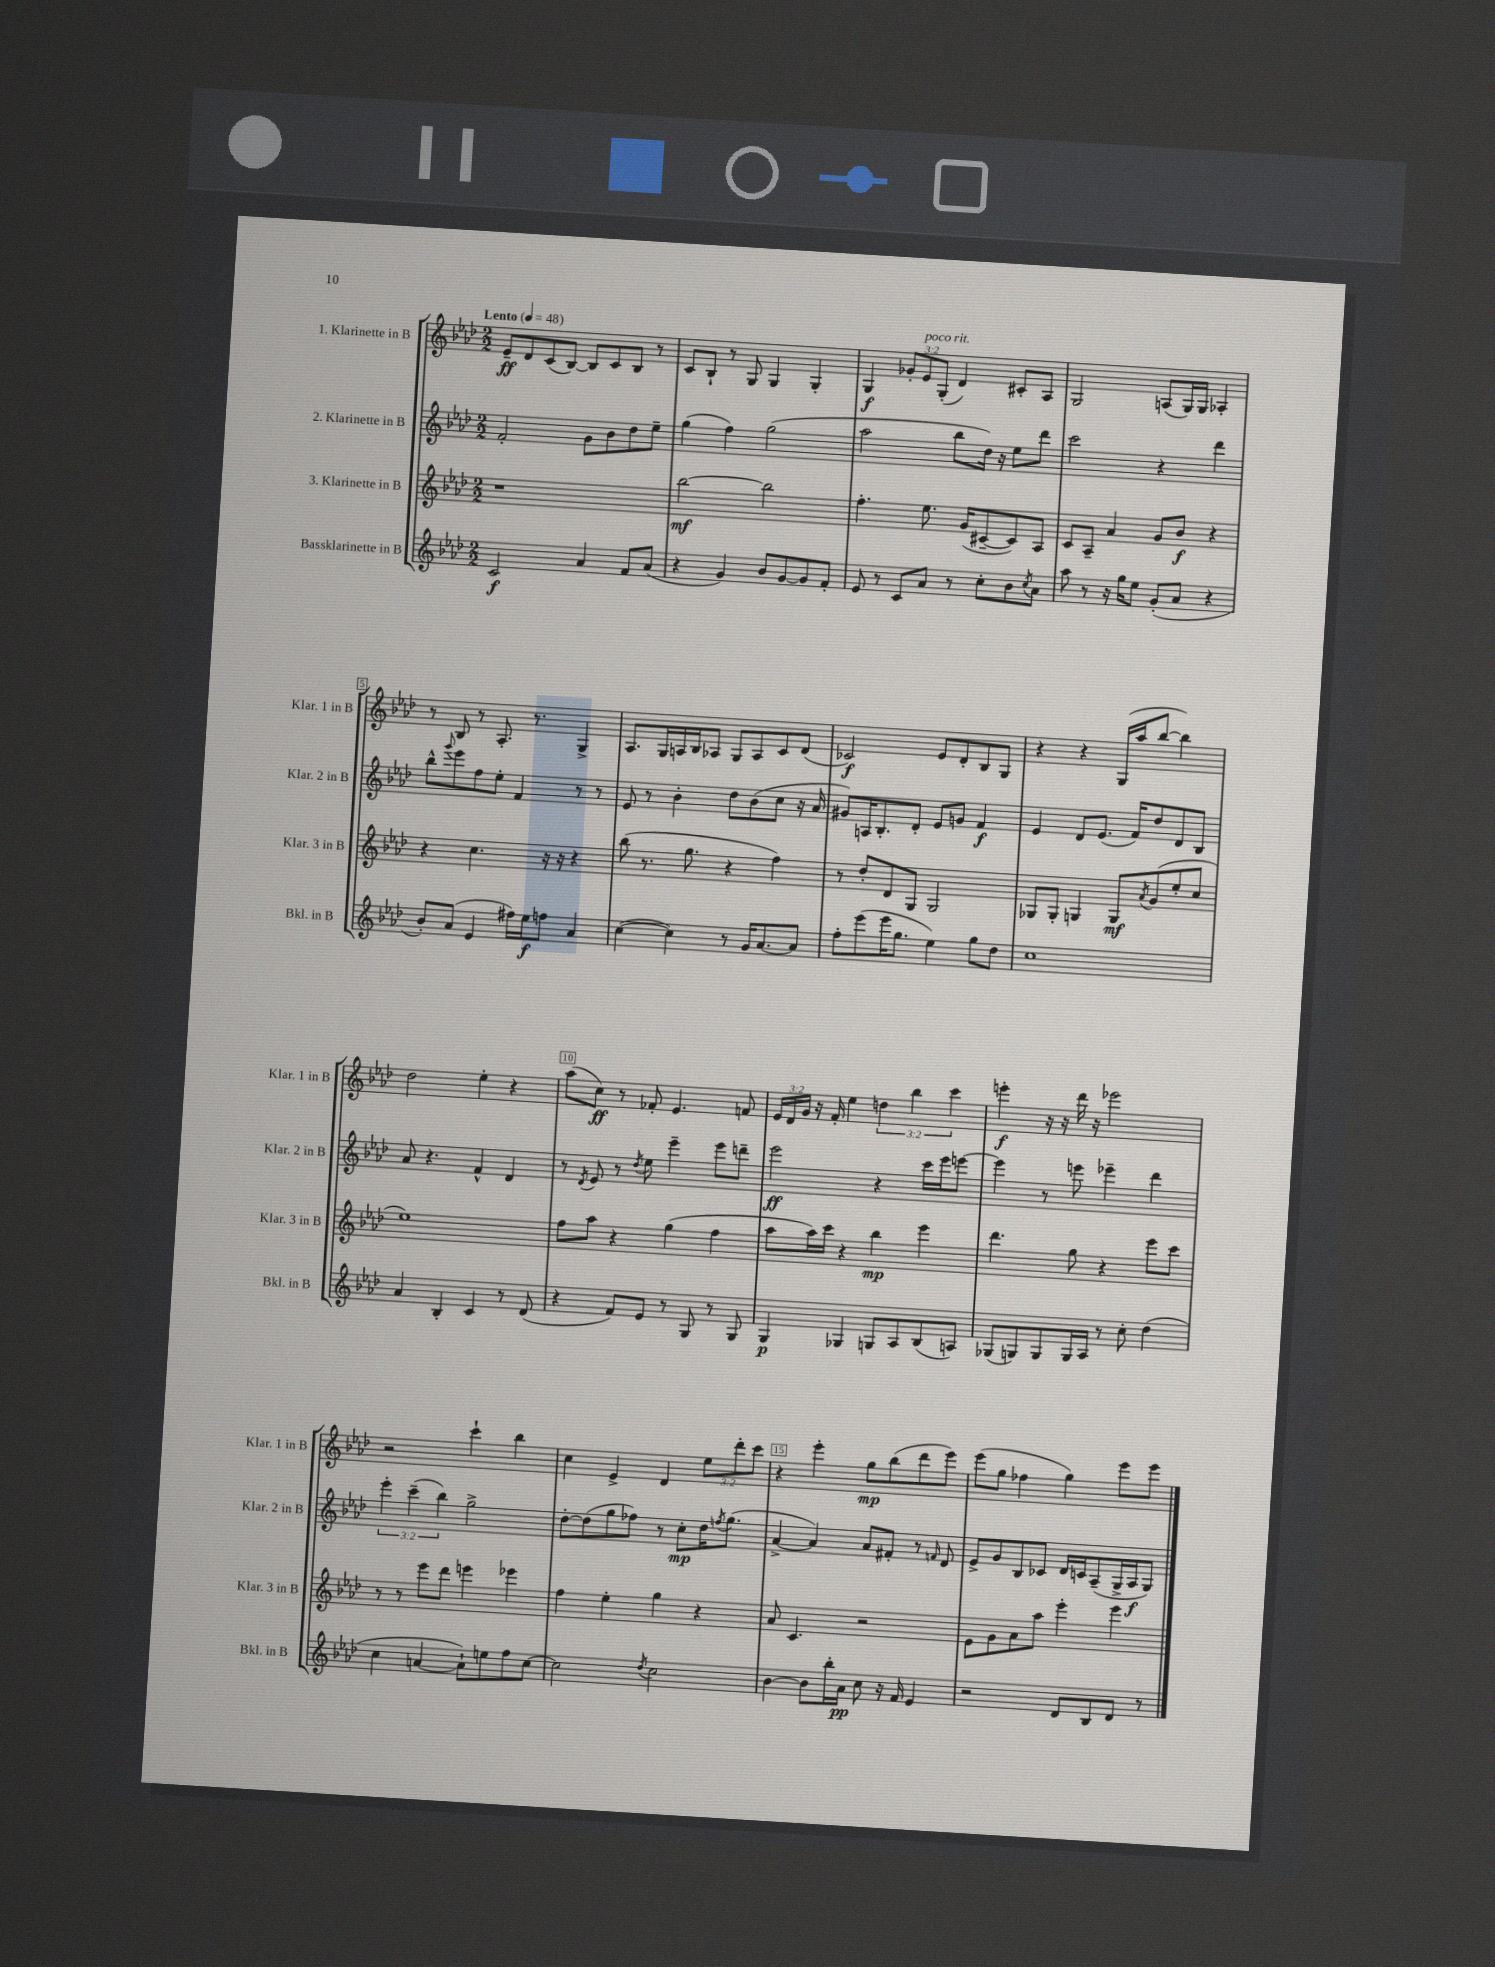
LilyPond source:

<<
\new StaffGroup <<
\new Staff = "s0" \with { instrumentName = "1. Klarinette in B" shortInstrumentName = "Klar. 1 in B" } {
    \clef treble \key aes \major \numericTimeSignature \time 2/2 \override Staff.TupletNumber.text = #tuplet-number::calc-fraction-text \tempo "Lento" 4 = 48
    ees'8--\ff des'8 c'8( bes8~) bes8 c'8 bes8 r8 |
    c'8 bes8-! r8 g8 g4 g4-. |
    g4\f \tuplet 3/2 { ges'8-. ees'8^\markup { \italic "poco rit." } g8-.( } des'4) cis'8-. aes8 |
    g2 a8( g16) g16 aes4-. |
    r8 bes8 r8 aes8.-. r8. g4-> |
    aes8. g16 a16 bes16 aes8 g8 aes8 c'8 des'8( |
    ces'2\f) ees'8 des'8-. bes8 g8 |
    r4 r4 g16( aes''16 bes''8~ bes''4) |
    des''2 ees''4-. r4 |
    aes''8( c''8\ff) r8 fes'8-. ees'4. f'8 |
    \tuplet 3/2 { ees'16 des'16 g'16 } r16 f'16-. ees''4 \tuplet 3/2 { d''4 bes''4 c'''4 } |
    e'''4-.\f r16 r16 des'''16 r16 ees'''2 |
    r2 c'''4-! bes''4 |
    c''4 ees'4-> des'4 \tuplet 3/2 { ees''8 des'''8-. c'''8 } |
    r4 ees'''4-. g''8\mp bes''8( des'''8 ees'''8) |
    ees'''8( g''8 fes''4 g''4) ees'''8 ees'''8 \bar "|." |
}
\new Staff = "s1" \with { instrumentName = "2. Klarinette in B" shortInstrumentName = "Klar. 2 in B" } {
    \clef treble \key aes \major \numericTimeSignature \time 2/2 \override Staff.TupletNumber.text = #tuplet-number::calc-fraction-text
    f'2-. g'8 bes'8 des''8 ees''8-- |
    g''4( f''4) g''2( |
    aes''2 bes''8 des''16) r16 ees''8 des'''8 |
    c'''2 r4 des'''4 |
    bes''8-^ \appoggiatura { g'''8 } ees'''8 f''8 ees''8-. f'4 r8 r8 |
    ees'8 r8 bes'4-. des''8 bes'8( c''8 r16 aes'16 |
    gis'8) a16 bes8.-. des'8-. ees'8 g'8 f'4\f |
    ees'4 des'8 ees'8.( f'16) des''8 des'8 bes8 |
    aes'8 r4. f'4-^ des'4 |
    r8 \acciaccatura { des'8 } ees'8 r8 \acciaccatura { des''8 } ees''8 ees'''4-- ees'''8 d'''8-- |
    ees'''2\ff r4 c'''16 ees'''16 e'''8~ |
    e'''4 r8 e'''8 ees'''4-- des'''4 |
    \tuplet 3/2 { ees'''4-. c'''4--( bes''4) } g''2-> |
    des''8~-. des''8( g''8 fes''8) r8 c''8-.\mp des''16 \acciaccatura { f''8 } g''8.( |
    aes'4~-> aes'4) aes'8 fis'8-. r8 \grace { f'16 } des'8 |
    ees'8-> g'8 bes8 ces'8 des'16 c'16 aes8--( g16-> aes16\f g8) \bar "|." |
}
\new Staff = "s2" \with { instrumentName = "3. Klarinette in B" shortInstrumentName = "Klar. 3 in B" } {
    \clef treble \key aes \major \numericTimeSignature \time 2/2
    r1 |
    bes''2~\mf bes''2 |
    f''4.-. ees''8. g'16( cis'8~-- cis'8) aes8 |
    c'8 aes8-- aes'4 g'8 bes'8\f r4 |
    r4 c''4. r16 r16 r4 |
    bes''8( r8. g''8. r4 f''4) |
    r8 des''8-. des'8 g8 g2 |
    ges8 ges8-. g4 g8\mf \acciaccatura { aes'8 } g'8( ees''8-. c''8 |
    ees''1) |
    f''8 aes''8 r4 g''4( f''4 |
    aes''8 aes''16) c'''16 r4 bes''4\mp ees'''4 |
    des'''4. g''8 r4 ees'''8 c'''8 |
    r8 r8 ees'''8 des'''8 e'''4 ees'''4 |
    f''4 ees''4-. g''4 r4 |
    aes'8 c'4. r2 |
    ees'8 g'8 aes'8 aes''8 ees'''4-. ees'''4 \bar "|." |
}
\new Staff = "s3" \with { instrumentName = "Bassklarinette in B" shortInstrumentName = "Bkl. in B" } {
    \clef treble \key aes \major \numericTimeSignature \time 2/2
    c'2\f aes'4 f'8 aes'8( |
    r4 g'4) bes'8 g'8~ g'8 f'8-. |
    ees'8 r8 c'8 aes'8 r8 c''8-. bes'8 \acciaccatura { c''8 } aes'8 |
    aes''8 r8 r16 g''16 ees''8 g'8-.( aes'8 r4 |
    bes'8-.) aes'8( ees'4 fis''16) ees''16\f f''8 aes'4 |
    c''4~( c''4) r8 g'16 aes'8.~ aes'8 |
    f''8-. ees'''8( ees'''16 g''8. ees''4) g''8 des''8 |
    c''1 |
    aes'4 bes4-. c'4 r8 des'8( |
    r4 f'8) ees'8 r8 g8 r8 g8 |
    g4\p ges4 g8 aes8 bes8( a8) |
    ges8( g8) g8 g16 aes16 r8 c''8-. des''4( |
    c''4 a'4~ a'8-!) e''8 f''8 c''8~ |
    c''2 \acciaccatura { des''8 } c''2 |
    bes'4~ bes'8 bes''16-. aes'16\pp c''8 r16 f'16 ees'4 |
    r2 des'8 bes8 des'8 r8 \bar "|." |
}
>>
>>
\layout { \context { \Score \override BarNumber.break-visibility = ##(#f #t #t) barNumberVisibility = #(every-nth-bar-number-visible 5) \override BarNumber.stencil = #(make-stencil-boxer 0.1 0.3 ly:text-interface::print) } }
